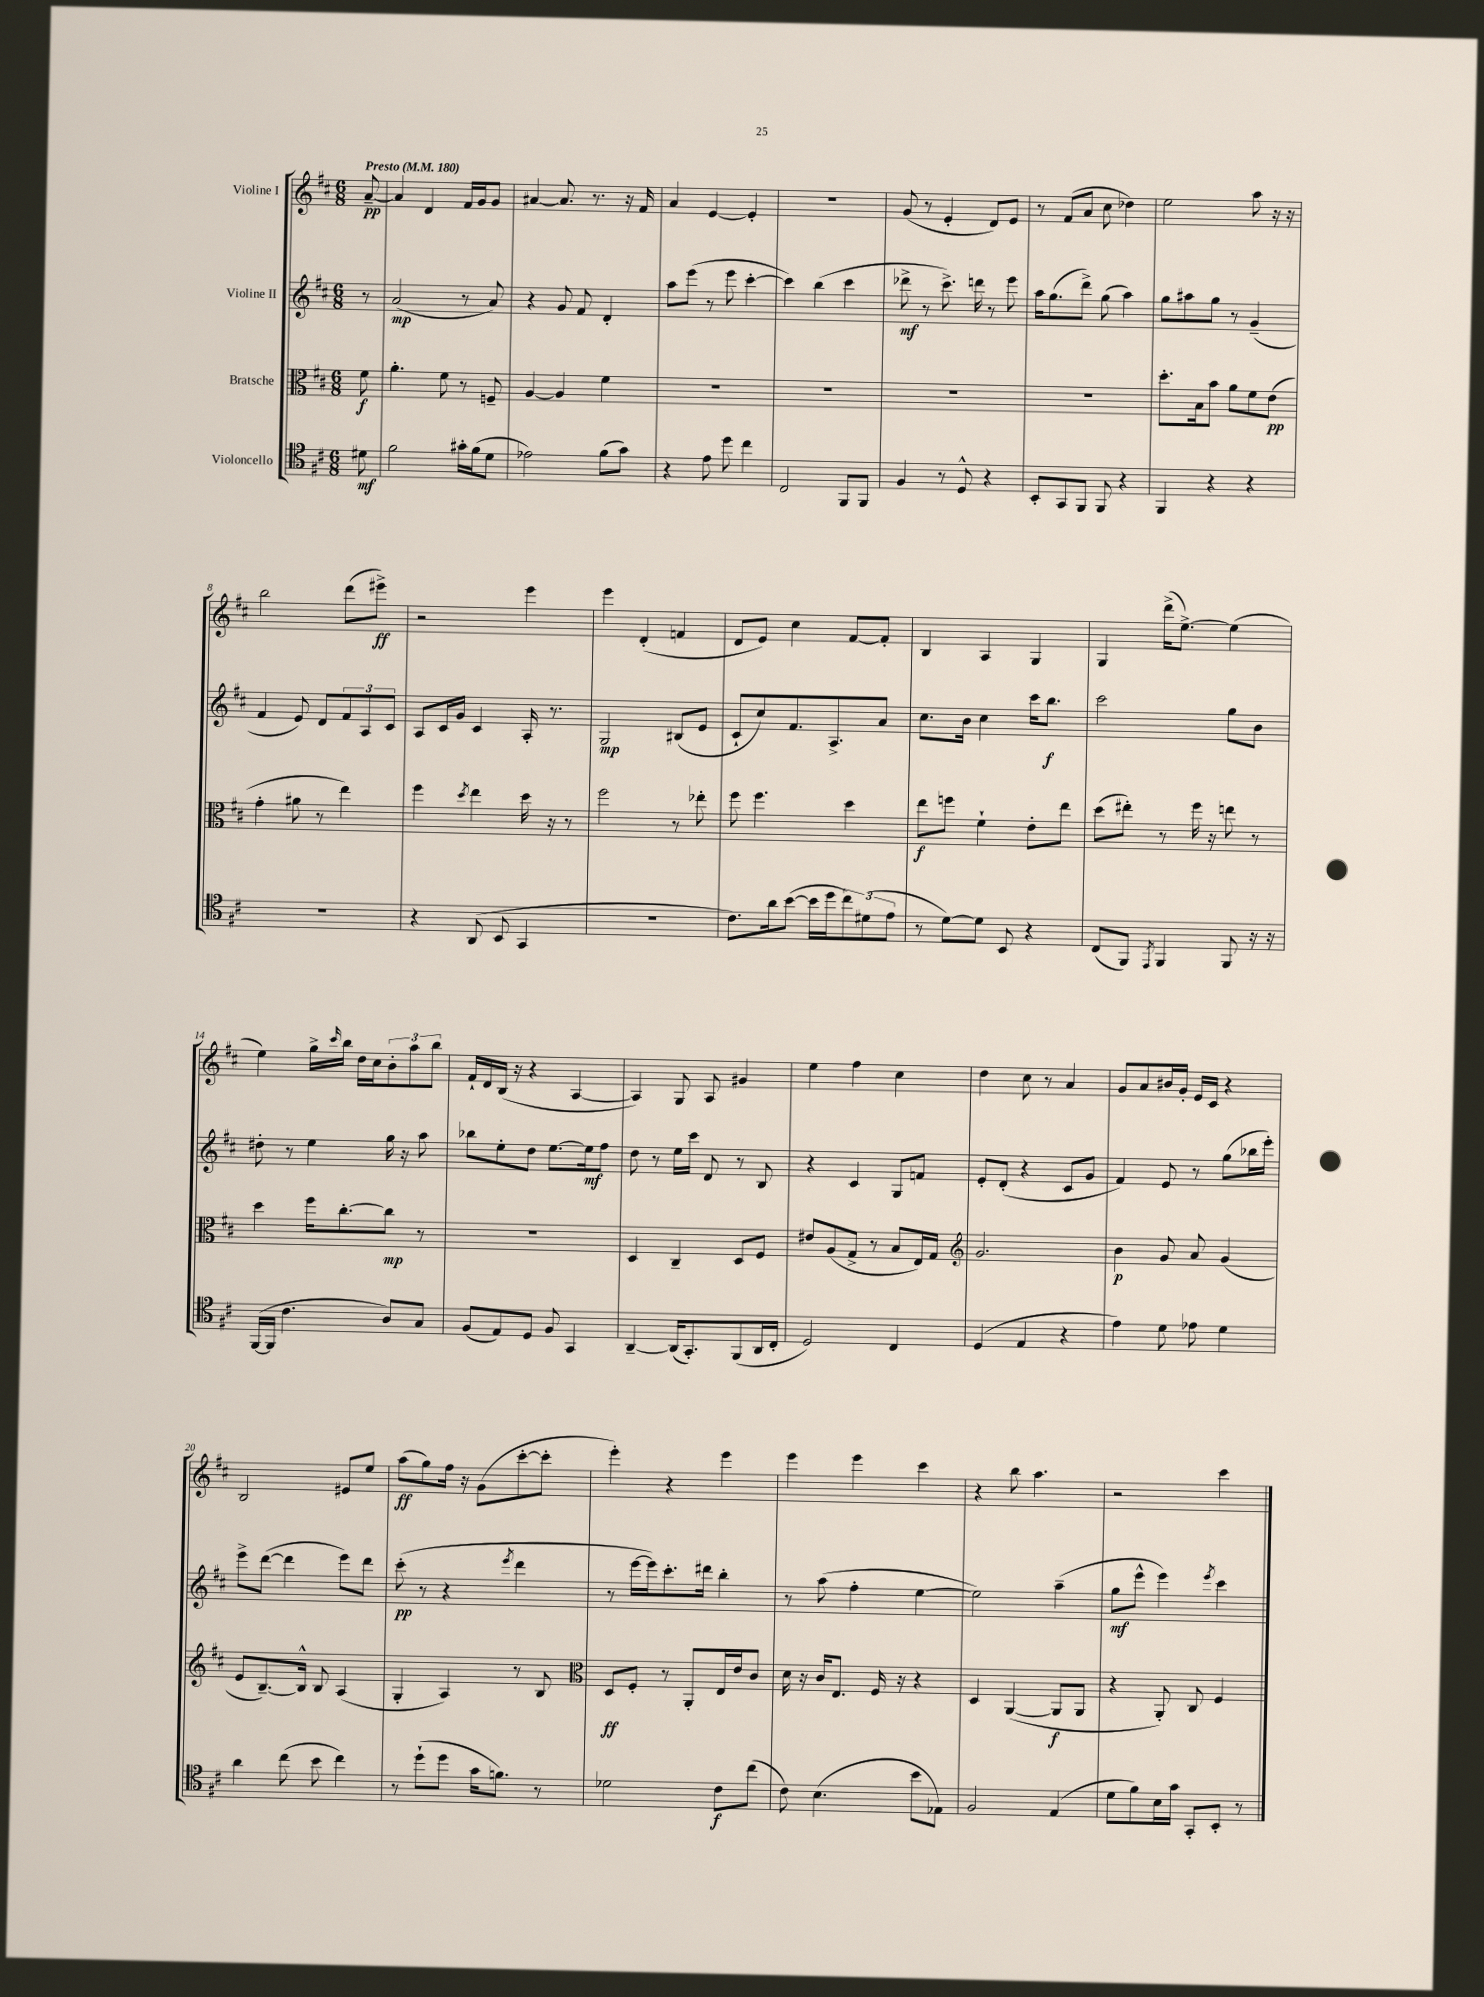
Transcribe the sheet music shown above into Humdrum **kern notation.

**kern	**kern	**kern	**kern
*staff4	*staff3	*staff2	*staff1
*clefC4	*clefC3	*clefG2	*clefG2
*k[f#c#]	*k[f#c#]	*k[f#c#]	*k[f#c#]
*M6/8	*M6/8	*M6/8	*M6/8
*MM180	*MM180	*MM180	*MM180
8d#	8f#	8r	[8a~
=	=	=	=
2f#	4.a'	(2a	4a]
.	.	.	4d
.	8f#	.	.
16g#'	8r	8r	16f#
(16f#	.	.	16g
8d	8F~	8a)	8g
=	=	=	=
2e-)	[4A	4r	[4a#
.	4A]	8g	8.a#]
.	.	8f#	.
.	.	.	8.r
(8f#	4f#	4d'	.
8g)	.	.	16r
.	.	.	16f#
=	=	=	=
4r	2.r	8aa	4a
.	.	(8eee	.
8e	.	8r	[4e
8dd	.	8eee	.
4cc#	.	[4ccc#'	4e']
=	=	=	=
2C#	2.r	4ccc#])	2.r
.	.	(4bb	.
8FF#	.	4ccc#	.
8FF#	.	.	.
=	=	=	=
4F#	2.r	8ddd-^	(8g
.	.	8r	8r
8r	.	8.ccc#^)	4e'
8D^^	.	.	.
.	.	16ddd	.
4r	.	8r	8d)
.	.	8eee	8e
=	=	=	=
8BB'	2.r	16aa	8r
.	.	(8.gg	.
8GG	.	.	(8f#
8FF#	.	8ddd^)	8a
8FF#	.	(8gg	8cc#
4r	.	4aa)	4dd-)
=	=	=	=
4FF#	8.dd'	8gg	2ee
.	.	8aa#	.
.	16B	.	.
4r	8b	8gg	.
.	8a	8r	.
4r	8f#	(4g~	8aa
.	(8e	.	16r
.	.	.	16r
=	=	=	=
2.r	4g'	4f#	2bb
.	8a#	8e)	.
.	8r	8d	.
.	4ee)	12f#	(8ddd
.	.	12A	.
.	.	.	8eee#^)
.	.	12c#	.
=	=	=	=
4r	4ff#	8A	2r
.	.	16c#	.
.	.	16g	.
.	8qdd	.	.
(8AA	4ee	4c#	.
8BB	.	.	.
4GG	16dd	16A'	4eee
.	16r	8.r	.
.	8r	.	.
=	=	=	=
2.r	2ff#	2G	4eee
.	.	.	(4d'
.	8r	(8B#	4f
.	8ee-'	8e	.
=	=	=	=
8.c#)	8ff#	8c#`	8d
.	4.ff#	8cc#)	8e)
16a	.	.	.
([8b	.	8.f#	4cc#
16b]	.	.	.
16dd	.	8.A^	.
12cc#)	4dd	.	[8f#
(12d#	.	.	.
.	.	8a	8f#']
12e	.	.	.
=	=	=	=
8r	8ee	8.cc#	4B
[8d)	8ff	.	.
.	.	16b	.
8d]	4f#`	4cc#	4A
8BB	.	.	.
4r	8e'	16ccc#	4G
.	.	8.bb	.
.	8ee	.	.
=	=	=	=
(8C#	(8dd	2ccc#	4G
8FF#)	8ee#')	.	.
8qEE	.	.	.
4FF#	8r	.	(16ddd^
.	.	.	[8.ee^)
.	16ff#	.	.
.	16r	.	.
8FF#	8ee	8gg	(4ee]
16r	8r	8b	.
16r	.	.	.
=	=	=	=
([16FF#	4dd	8dd#'	4ee)
16FF#]	.	.	.
4.c#	.	8r	.
.	16ff#	4ee	16gg^
.	.	.	16qqccc#
.	[8.cc#'	.	16bb
.	.	.	16dd
.	.	.	16cc#
8A)	8cc#]	16gg	12b'
.	.	16r	.
.	.	.	12aa
8G	8r	8aa	.
.	.	.	12bb
=	=	=	=
(8F#	2.r	8bb-	16f#`
.	.	.	16d
8E)	.	8ee'	(16B
.	.	.	16r
8D	.	8dd	4r
8F#	.	[8.ee	.
4GG	.	.	[4A
.	.	16ee]	.
.	.	8ff#	.
=	=	=	=
[4AA~	4D	8dd	4A])
.	.	8r	.
(16AA]	4C#~	16ee	8G
8.GG')	.	16ccc#	.
.	.	8d	8A
(8FF#	8D	8r	4g#
16AA	8F#	8B	.
16C#'	.	.	.
=	=	=	=
2D)	8e#	4r	4ee
.	(8A	.	.
.	8G^	4c#	4ff#
.	8r	.	.
4C#	8B	8G	4cc#
.	16E)	8f	.
.	16G	.	.
=	=	=	=
*	*clefG2	*	*
(4D	2.g	8e'	4dd
.	.	(8d'	.
4E	.	4r	8cc#
.	.	.	8r
4r	.	8c#	4a
.	.	8g	.
=	=	=	=
4e)	4b	4f#)	8g
.	.	.	8a
8d	8g	8e	16b#
.	.	.	16g'
8e-	8a	8r	16e
.	.	.	16c#
4d	(4g	(8gg	4r
.	.	16bb-	.
.	.	16eee')	.
=	=	=	=
4a	8e	8eee^	2B
.	[8.B~)	([8ddd	.
(8cc#	.	4ddd]	.
.	16B^^]	.	.
8b	8B	.	.
4cc#)	(4A	8eee)	8e#
.	.	8ddd	8ee
=	=	=	=
8r	4G'	(8ccc#'	(8aa
(8dd`	.	8r	8gg)
8dd	4A)	4r	16ff#
.	.	.	16r
16g	.	.	(8g
8.f)	.	.	.
.	.	8qeee	.
.	8r	4ddd	[8ccc#'
8r	8B	.	8ccc#']
=	=	=	=
*	*clefC3	*	*
2d-	8D	8r	4eee')
.	8F#'	[16eee	.
.	.	16eee])	.
.	8r	8.ccc#'	4r
.	8AA'	.	.
.	.	16ddd#	.
8c#	16E	4bb'	4eee
.	16e	.	.
(8cc#	8c#	.	.
=	=	=	=
8c#)	16d	8r	4eee
.	16r	.	.
(4.B	16c#	(8aa	.
.	8.E	.	.
.	.	4ff#'	4eee
.	16F#	.	.
.	16r	.	.
8b	4r	[4ee	4ccc#
8E-)	.	.	.
=	=	=	=
2F#	4D	2ee])	4r
.	([4AA	.	8bb
.	.	.	4.aa
(4E	8AA]	(4aa~	.
.	8AA	.	.
=	=	=	=
8d	4r	8gg	2r
8f#)	.	8eee^^	.
16B	8AA')	4eee)	.
16g	.	.	.
8GG'	8C#	.	.
.	.	8qeee	.
8BB'	4F#	4ccc#	4ccc#
8r	.	.	.
==	==	==	==
*-	*-	*-	*-
